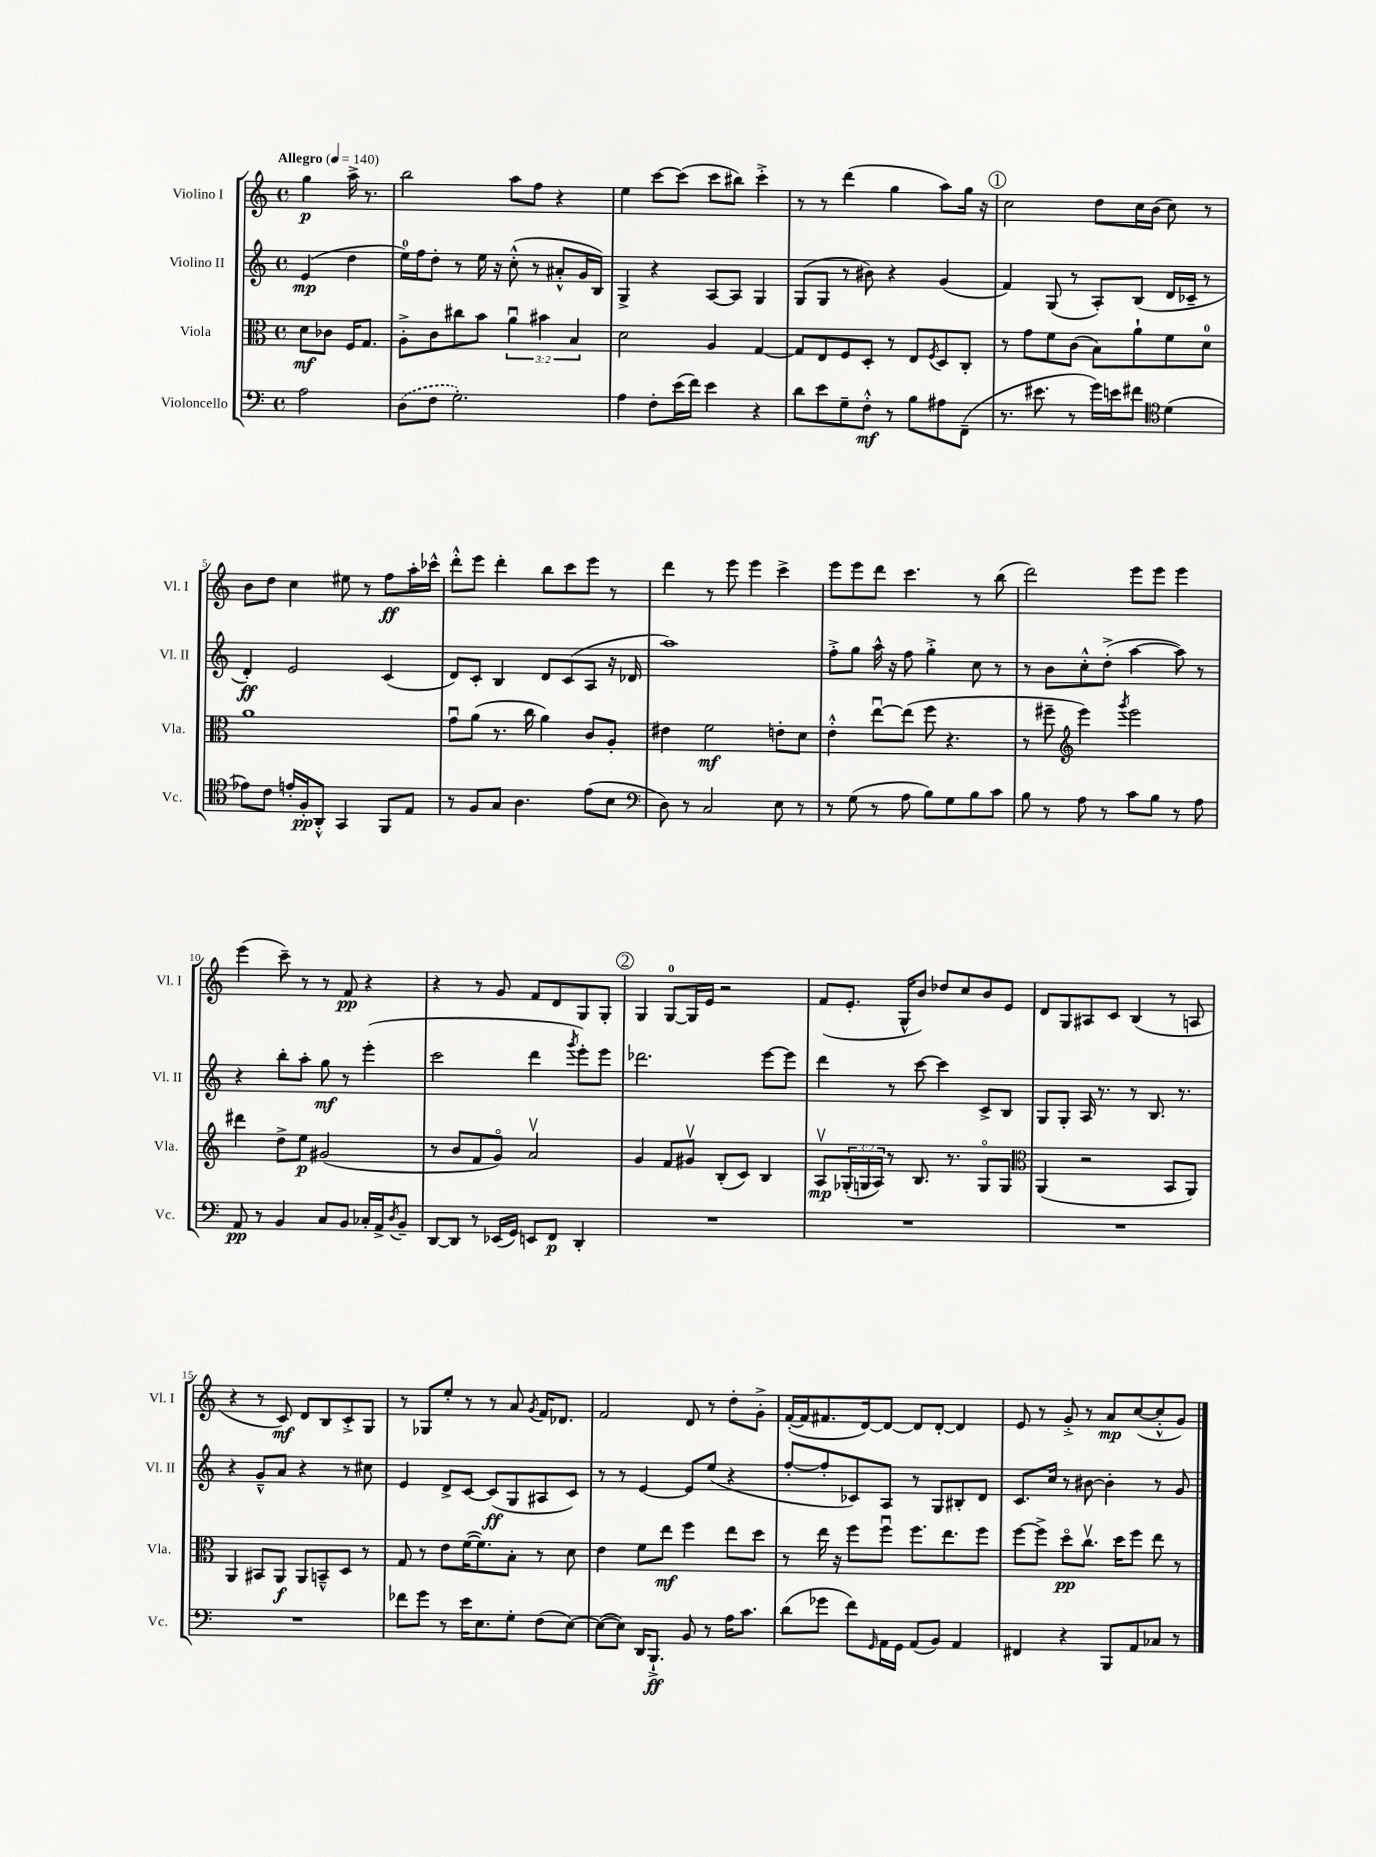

**kern	**kern	**kern	**kern
*staff4	*staff3	*staff2	*staff1
*clefF4	*clefC3	*clefG2	*clefG2
*k[]	*k[]	*k[]	*k[]
*M4/4	*M4/4	*M4/4	*M4/4
*met(c)	*met(c)	*met(c)	*met(c)
*MM140	*MM140	*MM140	*MM140
2A\	8d\L	(4e/	4gg\
.	8c-\J	.	.
.	16F/LK	4dd\	16aa^\
.	8.G/J	.	8.r
=	=	=	=
(8D\L	8A'^\L	16ee\LL)	2bb\
.	.	16ff\J	.
8F\J	8c\	8dd'\J	.
2.G'\)	8cc#\	8r	.
.	8b\J	16ee\	.
.	.	16r	.
.	6au\	(8cc'^^\	8aa\L
.	.	8r	8ff\J
.	6b#\	.	.
.	.	8a#'^^/L	4r
.	6B/	.	.
.	.	16g/L	.
.	.	16B/JJ)	.
=	=	=	=
4A\	2d\	4G^/	4ee\
8F'\L	.	4r	[8ccc\L
(16e\L	.	.	(8ccc\]J
16f\JJ)	.	.	.
4e\	4A/	[8A/L	8ccc\L
.	.	8A/]J	8bb#\J)
4r	[4G/	4G/	4ccc'^\
=	=	=	=
8d\L	8G/]L	(8G/L	8r
8e\	8E/	8G/J	8r
8G~\	8F/	8r	(4ddd\
8F'^^\J	8D'/J	8b#\)	.
8r	8r	4r	4gg\
8B\L	8E/L	.	.
.	8qF/	.	.
8A#\	8D/	(4g/	8aa\L)
(8FF~\J	8C'/J	.	16gg\Jk
.	.	.	16r
=	=	=	=
8.r	8r	4f/)	2cc\
.	8g\L	.	.
8.e#\	.	.	.
.	8f\	(8G/	.
8r	(8c\J	8r	.
16g\LL)	8B\L)	8A'/L)	8dd\L
16e\J	.	.	.
8f#\J	8a`\	(8B/J	16cc\L
.	.	.	(16b\JJ
*clefC4	*	*	*
(4d\	8f\	16d/LL	8cc\)
.	.	16c-~/JJ	.
.	8d\J	8r	8r
=	=	=	=
8e-\L)	1a	4d'/)	8b\L
8c\J	.	.	8dd\J
16e'/LL	.	2e/	4cc\
16F'/J	.	.	.
8AA'^^/J	.	.	.
4GG/	.	.	8ee#\
.	.	.	8r
8FF/L	.	(4c/	8ff\L
8E/J	.	.	16aa'\L
.	.	.	16ccc-^^\JJ
=	=	=	=
8r	8gu\L	8d/L)	8ddd'^^\L
8F/L	(8a\J	8c'/J	8eee\J
8G/J	8.r	4B/	4ddd'\
4.A\	.	.	.
.	16cc\	.	.
.	4a\)	8d/L	8bb\L
.	.	(8c/	8ccc\
(8e\L	8c/L	8A/J	8eee\J
8B\J	8A'/J	16r	8r
.	.	16d-/	.
=	=	=	=
*clefF4	*	*	*
8D\)	4e#\	1aa)	4ddd\
8r	.	.	.
2C/	2f\	.	8r
.	.	.	8eee\
.	.	.	4eee\
8E\	8e'\L	.	4ccc^\
8r	8d\J	.	.
=	=	=	=
8r	4e'^^\	8ff'^\L	8eee\L
(8G\	.	8gg\J	8eee\
8r	[8eeu\L	16aa^^\	8ddd\J
.	.	16r	.
8A\	(8ee\]J	8ff\	4.ccc\
8B\L)	8ff\	4gg'^\	.
8G\	4.r	.	.
8B\	.	8cc\	8r
8c\J	.	8r	(8bb\
=	=	=	=
8B\	8r	8r	2ddd\)
8r	8ff#~\	8b\L	.
*	*clefG2	*	*
8A\	4eee\)	8cc'^^\	.
8r	.	(8dd'^\J	.
.	8qggg/	.	.
8c\L	2eee\	[4aa\	8eee\L
8B\J	.	.	8eee\J
8r	.	8aa\])	4eee\
8A\	.	8r	.
=	=	=	=
8AA/	4ddd#\	4r	(4eee\
8r	.	.	.
4BB/	8dd^\L	8bb'\L	8ccc~\)
.	8ee\J	8aa'\J	8r
8C/L	(2g#/	8gg\	8r
8BB/J	.	8r	8f/
16C-'/LL	.	(4eee'\	4r
16AA^/J	.	.	.
8qD/	.	.	.
8BB~/J	.	.	.
=	=	=	=
[8DD/L	8r	2ccc\	4r
8DD/]J	8b/L	.	.
8r	8f/	.	8r
(16EE-/LL	8go/J)	.	8g/
16GG/JJ)	.	.	.
8EE/L	2av/	4ddd\	8f/L
8FF/J	.	.	8d/
.	.	8qggg/	.
4DD'/	.	8eee'\L)	8G/
.	.	8eee\J	8G'/J
=	=	=	=
1r	4g/	2.ddd-\	4G/
.	8f/L	.	[8G/L
.	8g#v/J	.	16G/]L
.	.	.	16e/JJ
.	(8B'/L	.	2r
.	8c/J)	.	.
.	4B/	[8eee\L	.
.	.	8eee\]J	.
=	=	=	=
1r	8Av/L	4ddd\	(8f/L
.	(24G-'/L	.	8.e'/J
.	24G/	.	.
.	24A/JJ)	.	.
.	8r	8r	.
.	.	.	16G^^/LK
.	8.B/	[8ccc\	8b/J)
.	.	4ccc\]	8dd-/L
.	8.r	.	.
.	.	.	8cc/
.	8Go/L	8c^/L	8b/
.	8G/J	8B/J	8e/J
=	=	=	=
*	*clefC3	*	*
1r	(4AA/	8G/L	8d/L
.	.	8G'/J	8G/
.	2r	16A/	8A#/
.	.	8.r	.
.	.	.	8c/J
.	.	8r	(4B/
.	.	8.B/	.
.	8BB/L	.	8r
.	.	8.r	.
.	8AA/J)	.	8A/
=	=	=	=
1r	4AA/	4r	4r
.	8BB#/L	8g~^^/L	8r
.	8AA/J	8a/J	8c/)
.	8AA/L	4r	8d/L
.	8BB~^^/	.	8B/
.	8D/J	8r	8c'^/
.	8r	8cc#\	8G/J
=	=	=	=
8f-\L	8G/	4e/	8r
8g\J	8r	.	8G-/L
8r	8e\L	8d^/L	8ee'/J
16e\LK	([16f\K	[8c/J	8r
8.E\	8.f\])	.	.
.	.	(8c/]L	8r
8G'\J	8B'\J	8G/	8a/
.	.	.	8qg/
(8F\L	8r	8A#/	16f/LK
.	.	.	8.d-/J
[8E\J)	8d\	8c/J)	.
=	=	=	=
(8E\_L	4e\	8r	2f/
8E\]J)	.	8r	.
16DD/LK	8f\L	[4e/	.
8.BBB`^/J	.	.	.
.	8ee\J	.	.
8BB/	4ff\	8e/]L	8d/
8r	.	(8ee/J	8r
16A\LK	8ee\L	4r	8dd'\L
8.c\J	.	.	.
.	8dd\J	.	8g'^\J
=	=	=	=
(8d\L	8r	[8ff'/L	([16f'/LL
.	.	.	16f/]J
8g-\J	16ee\	8ff'/]	8.f#/
.	16r	.	.
8f\L)	8ff\L	8c-/)	.
.	.	.	[16d/k)
16qqGG/	.	.	.
16AA\L	8ffu\J	8A/J	8d/_J
16GG\JJ	.	.	.
(8AA/L	8.ff\L	8r	8d/]L
8BB/J)	.	8G/L	[8d'/J
.	8.ee\	.	.
4AA/	.	8B#'/	4d/]
.	8ff\J	8d/J	.
=	=	=	=
4FF#/	[8ff\L	8.c/L	8e/
.	8ff^\]J	.	8r
.	.	16cc/Jk	.
4r	8ddo\L	8r	8g'^/
.	8.ccv\J	[8b#\	8r
8BBB/L	.	4b#'\]	8a/L
.	16dd\LK	.	.
8AA/	8ff\J	.	([8cc/
8C-/J	8ee\	8r	8cc'^^/]
8r	8r	8g/	8g/J)
==	==	==	==
*-	*-	*-	*-
